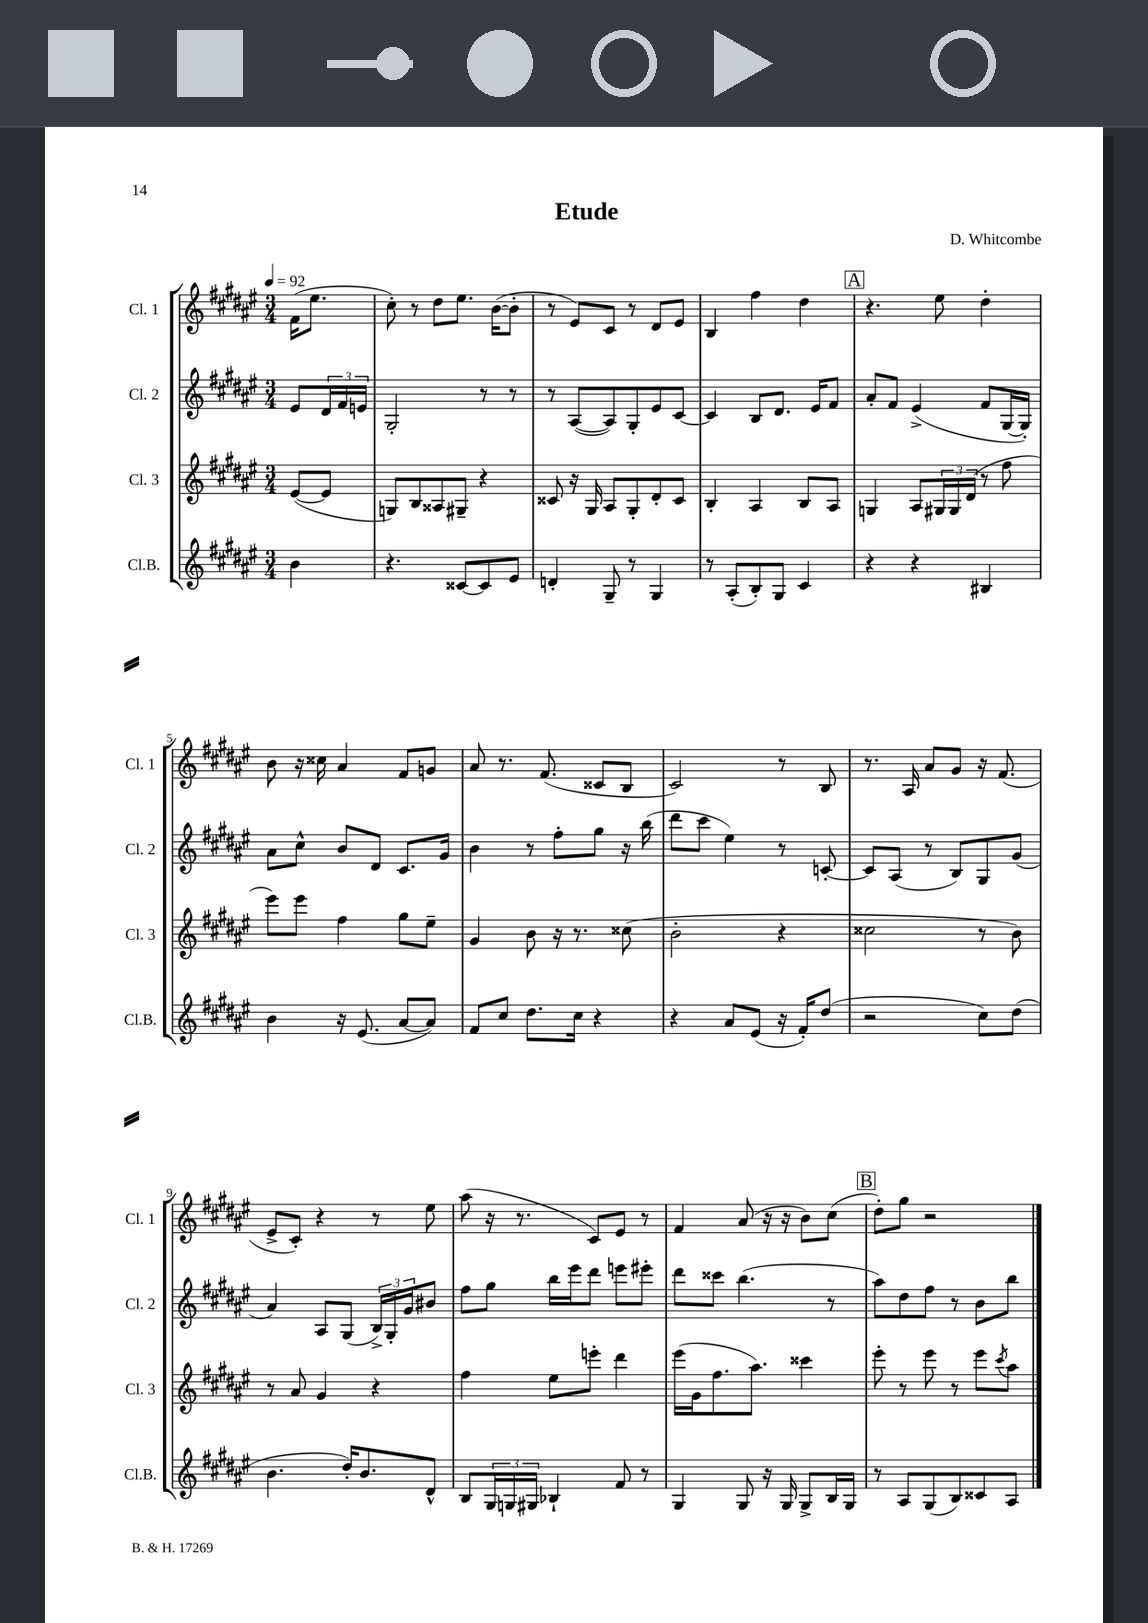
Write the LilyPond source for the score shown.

\header { title = "Etude" composer = "D. Whitcombe" }
<<
\new StaffGroup <<
\new Staff = "s0" \with { instrumentName = "Cl. 1" shortInstrumentName = "Cl. 1" } {
    \clef treble \key fis \major \numericTimeSignature \time 3/4 \partial 4 \tempo 4 = 92
    fis'16( eis''8. |
    cis''8-.) r8 dis''8 eis''8. b'16~( b'8-. |
    r8 eis'8) cis'8 r8 dis'8 eis'8 |
    b4 fis''4 dis''4 |
    \mark \markup { \box "A" } r4. eis''8 dis''4-. |
    b'8 r16 cisis''16 ais'4 fis'8 g'8 |
    ais'8 r8. fis'8.( cisis'8 b8 |
    cis'2) r8 b8 |
    r8. ais16 ais'8 gis'8 r16 fis'8.( |
    eis'8-> cis'8-.) r4 r8 eis''8 |
    ais''8( r16 r8. cis'8) eis'8 r8 |
    fis'4 ais'8( r16 r16 b'8) cis''8( |
    \mark \markup { \box "B" } dis''8-.) gis''8 r2 \bar "|." |
}
\new Staff = "s1" \with { instrumentName = "Cl. 2" shortInstrumentName = "Cl. 2" } {
    \clef treble \key fis \major \numericTimeSignature \time 3/4 \partial 4
    eis'8 \tuplet 3/2 { dis'16 fis'16 e'16 } |
    gis2-. r8 r8 |
    r8 ais8~( ais8) gis8-. eis'8 cis'8~ |
    cis'4 b8 dis'8. eis'16 fis'8 |
    \mark \markup { \box "A" } ais'8-. fis'8 eis'4->( fis'8 gis16~ gis16-.) |
    ais'8 cis''8-^ b'8 dis'8 cis'8. gis'16 |
    b'4 r8 fis''8-. gis''8 r16 b''16( |
    dis'''8 cis'''8 eis''4) r8 c'8~-. |
    c'8 ais8( r8 b8) gis8 gis'8( |
    ais'4) ais8 gis8( \tuplet 3/2 { b16->) gis16-. gis'16 } bis'8 |
    fis''8 gis''8 b''16 eis'''16 dis'''8 e'''8 eis'''8-. |
    dis'''8 cisis'''8 b''4.( r8 |
    \mark \markup { \box "B" } ais''8) dis''8 fis''8 r8 b'8 b''8 \bar "|." |
}
\new Staff = "s2" \with { instrumentName = "Cl. 3" shortInstrumentName = "Cl. 3" } {
    \clef treble \key fis \major \numericTimeSignature \time 3/4 \partial 4
    eis'8~( eis'8 |
    g8) b8 aisis8 gis8-- r4 |
    cisis'8 r16 gis16 ais8 gis8-. dis'8-. cisis'8 |
    b4-. ais4 b8 ais8 |
    \mark \markup { \box "A" } g4 ais8 \tuplet 3/2 { gis16 gis16 dis'16( } r8 fis''8 |
    eis'''8) eis'''8 fis''4 gis''8 eis''8-- |
    gis'4 b'8 r16 r8. cisis''8( |
    b'2-. r4 |
    cisis''2 r8 b'8) |
    r8 ais'8 gis'4 r4 |
    fis''4 eis''8 e'''8-. dis'''4 |
    eis'''16( gis'16 fis''8. ais''8.) cisis'''4 |
    \mark \markup { \box "B" } eis'''8-. r8 eis'''8 r8 eis'''8 \acciaccatura { cis'''8 } ais''8 \bar "|." |
}
\new Staff = "s3" \with { instrumentName = "Cl.B." shortInstrumentName = "Cl.B." } {
    \clef treble \key fis \major \numericTimeSignature \time 3/4 \partial 4
    b'4 |
    r4. cisis'8~ cisis'8 eis'8 |
    d'4-. gis8-- r8 gis4 |
    r8 ais8-.( b8-.) gis8 cis'4 |
    \mark \markup { \box "A" } r4 r4 bis4 |
    b'4 r16 eis'8.( ais'8~ ais'8) |
    fis'8 cis''8 dis''8. cis''16 r4 |
    r4 ais'8 eis'8( r16 fis'16-.) dis''8( |
    r2 cis''8) dis''8( |
    b'4. dis''16-.) b'8. dis'8-^ |
    b8 \tuplet 3/2 { gis16 g16 gis16 } bes4-! fis'8 r8 |
    gis4 gis8 r16 gis16 gis8-> b16 gis16 |
    \mark \markup { \box "B" } r8 ais8 gis8( b8) cisis'8 ais8 \bar "|." |
}
>>
>>
